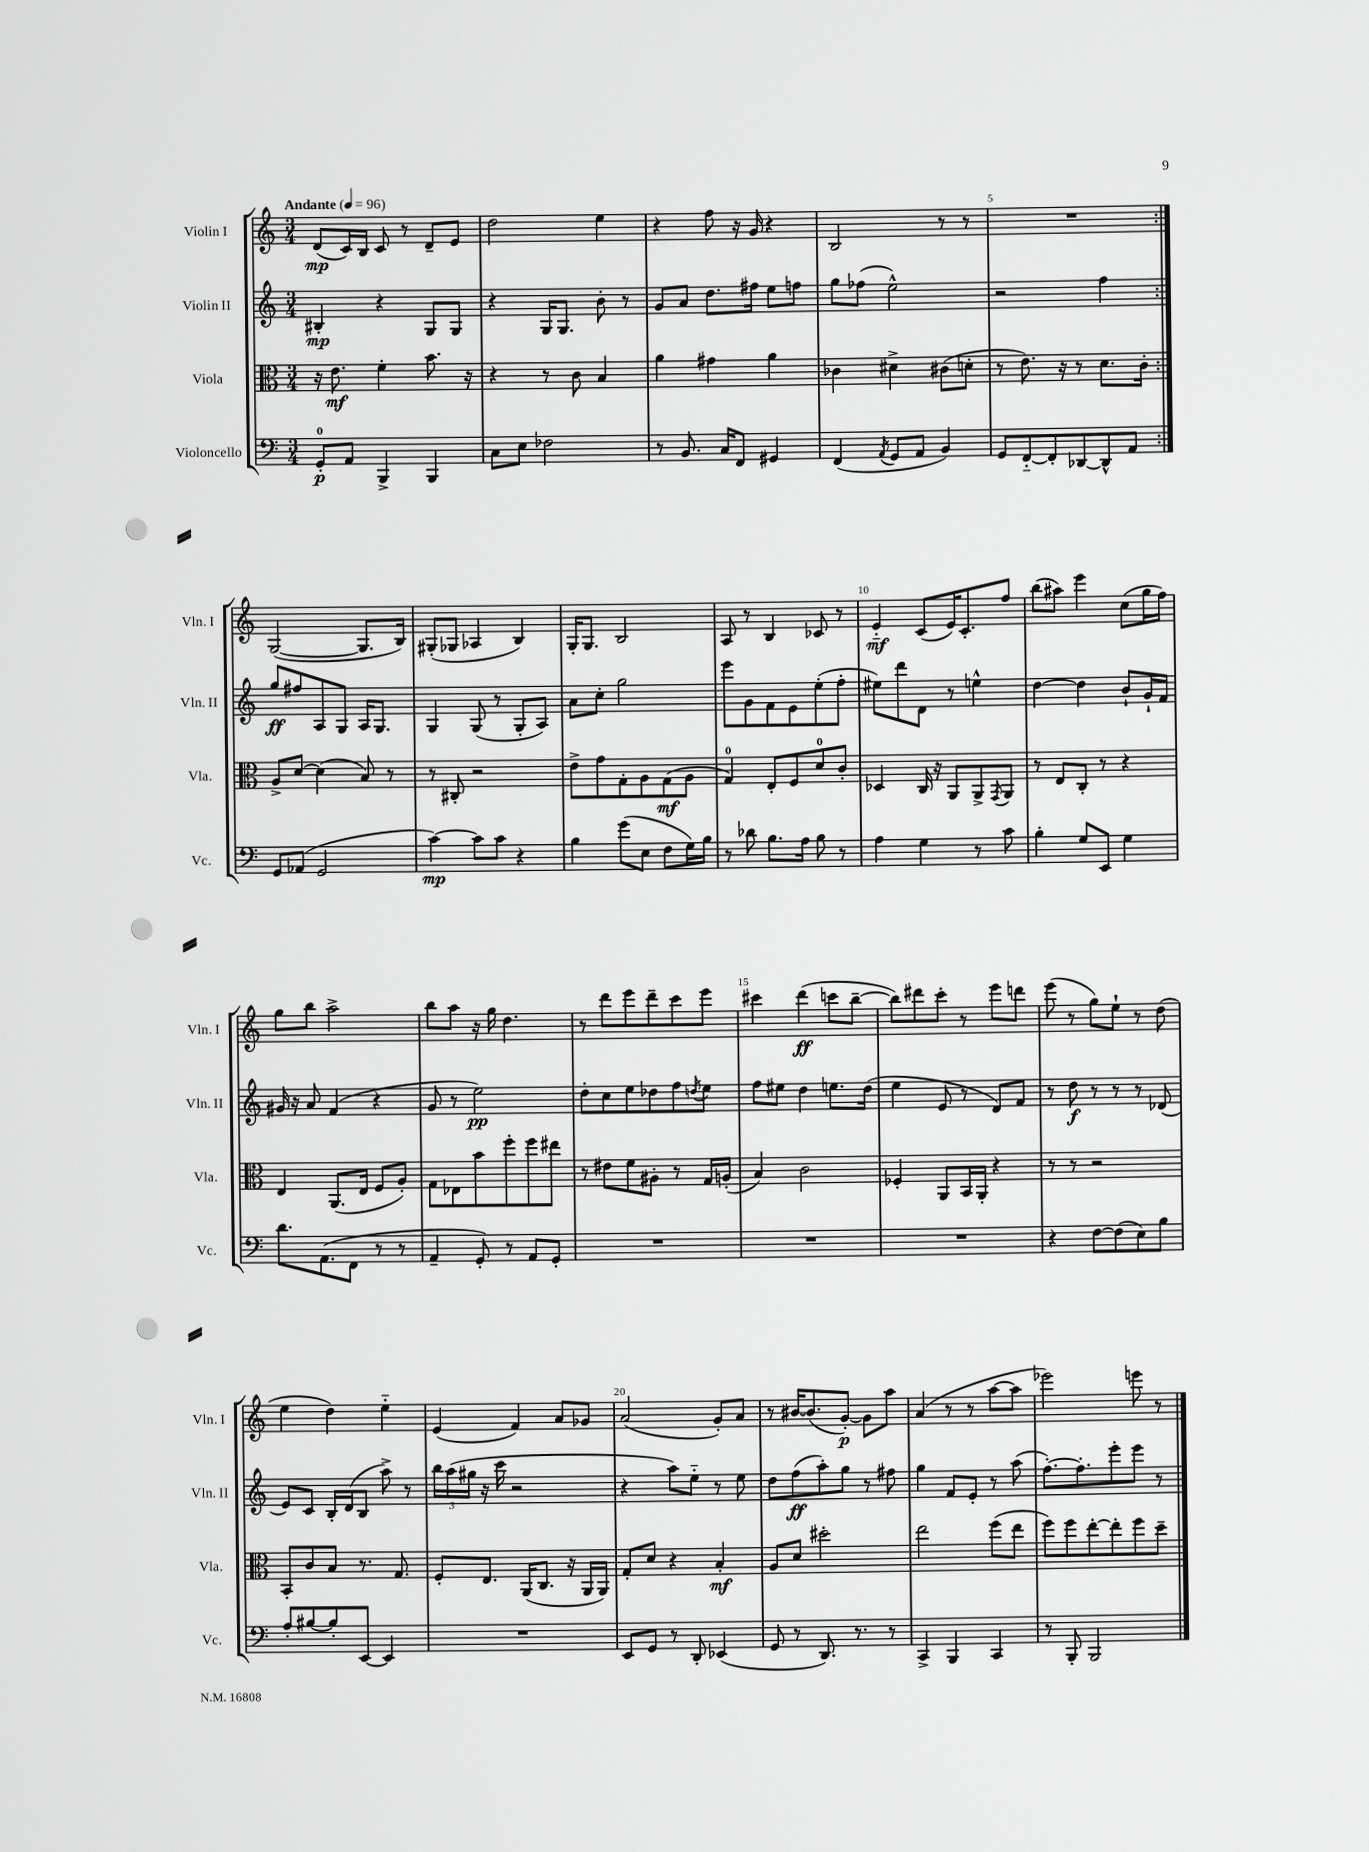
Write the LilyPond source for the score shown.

<<
\new StaffGroup <<
\new Staff = "s0" \with { instrumentName = "Violin I" shortInstrumentName = "Vln. I" } {
    \clef treble \key c \major \numericTimeSignature \time 3/4 \tempo "Andante" 4 = 96
    \repeat volta 2 { d'8\mp( c'16) b16 c'8 r8 d'8-- e'8 |
    d''2 e''4 |
    r4 f''8 r16 g'16 r4 |
    b2 r8 r8 |
    R2. | }
    g2~( g8. b16) |
    gis8-.( ges8 aes4 b4) |
    g16-. g8. b2 |
    a8 r8 b4 ces'8 r8 |
    e'4-_\mf c'8( e'16) c'8.-. f''8 |
    b''8( ais''8) e'''4 c''8( g''16 f''16) |
    g''8 b''8 a''2-> |
    b''8 a''8 r16 g''16 d''4. |
    r8 d'''8 e'''8 d'''8-- c'''8 e'''8 |
    cis'''4 d'''4\ff( c'''8 b''8~-- |
    b''8) dis'''8 c'''8-. r8 e'''8 d'''8 |
    e'''8( r8 g''8) e''8-! r8 d''8( |
    e''4 d''4) e''4-_ |
    e'4( f'4) a'8 ges'8 |
    a'2( g'8-.) a'8 |
    r8 bis'16~ bis'8.( g'8~-.\p) g'8 a''8 |
    a'4( r8 r8 a''8~ a''8 |
    ees'''2) e'''8 r8 \bar "|." |
}
\new Staff = "s1" \with { instrumentName = "Violin II" shortInstrumentName = "Vln. II" } {
    \clef treble \key c \major \numericTimeSignature \time 3/4
    \repeat volta 2 { bis4-.\mp r4 g8 g8 |
    r4 g16 g8. b'8-. r8 |
    g'8 a'8 d''8. fis''16 e''8 f''8 |
    g''8 fes''8( e''2-^) |
    r2 f''4 | }
    g''8\ff fis''8 a8 g8 a16 g8. |
    g4 g8( r8 g8-. a8) |
    a'8 c''8-. g''2 |
    e'''8 g'8 f'8 e'8 e''8-.( f''8-. |
    eis''8) d'''8 d'8 r8 e''4-^ |
    d''4~ d''4 b'8-! g'16-! f'16 |
    gis'16 r16 a'8 f'4( r4 |
    g'8 r8 e''2\pp) |
    d''8-. c''8 e''8 des''8 f''8 \acciaccatura { d''8 } e''8 |
    f''8 eis''8 d''4 e''8. d''16( |
    e''4 e'8 r8 d'8) f'8 |
    r8 d''8\f r8 r8 r8 des'8( |
    e'8) c'8 b16-. d'16( b8 a''8->) r8 |
    \tuplet 3/2 { b''16 a''16( gis''16 } r16 c'''16 r2 |
    r4 a''8) e''8-_ r8 e''8 |
    d''8 f''8\ff( a''8-.) g''8 r8 fis''8 |
    g''4 f'8 e'8-. r8 a''8( |
    f''8.~-.) f''8.-. e'''8-. e'''8 r8 \bar "|." |
}
\new Staff = "s2" \with { instrumentName = "Viola" shortInstrumentName = "Vla." } {
    \clef alto \key c \major \numericTimeSignature \time 3/4
    \repeat volta 2 { r16 e'8.\mf f'4-. b'8. r16 |
    r4 r8 c'8 b4 |
    a'4 gis'4 a'4 |
    ces'4 dis'4-> cis'8( d'8-. |
    r8 e'8.) r16 r8 d'8. c'16-. | }
    a8-> d'8~ d'4( b8) r8 |
    r8 cis8-. r2 |
    e'8-> g'8 g8-. a8 g8\mf( a8 |
    g4-0) e8-. f8 d'8-0 c'8-. |
    des4 c16 r16 a,8 a,8-> \acciaccatura { g,8 } a,8 |
    r8 e8 c8-. r8 r4 |
    e4 a,8.( e16 f8 a8-.) |
    g8 ees8 b'8 f''8-. f''8 eis''8 |
    r8 eis'8 f'8 ais8-. r8 g16 a16-.( |
    b4) c'2 |
    fes4-. a,8 b,16 a,16-. r4 |
    r8 r8 r2 |
    b,8-. c'8 b8 r8. g8. |
    f8-. e8. a,16( c8. r16 a,16 a,16) |
    g8-. d'8 r4 b4-.\mf |
    a8 d'8 dis''2-. |
    e''2 f''8( e''8 |
    f''8) f''8 e''8~-. e''8-. f''8 d''8-- \bar "|." |
}
\new Staff = "s3" \with { instrumentName = "Violoncello" shortInstrumentName = "Vc." } {
    \clef bass \key c \major \numericTimeSignature \time 3/4
    \repeat volta 2 { g,8-0-.\p a,8 b,,4-> b,,4 |
    c8 e8 fes2 |
    r8 b,8. c16 f,8 gis,4 |
    f,4( \acciaccatura { a,8 } g,8 a,8 b,4) |
    g,8 f,8~-_ f,8-. des,8~ des,8-^ a,8 | }
    g,8 aes,8( g,2 |
    c'4~\mp) c'8 c'8 r4 |
    b4 g'8( e8 f8 g16) b16 |
    r8 des'8 b8. a16 b8 r8 |
    a4 g4 r8 c'8 |
    b4-. g8 e,8 g4 |
    d'8. a,8.( f,8 r8 r8 |
    a,4-- g,8-.) r8 a,8 g,8-. |
    R2. |
    R2. |
    R2. |
    r4 f8~ f8( e8) b8 |
    a8-. bis8~ bis8-. e,8~ e,4 |
    R2. |
    e,8 g,8 r8 d,8-. ees,4( |
    g,8 r8 d,8.) r8. r8 |
    c,4-> b,,4 c,4 |
    r8 b,,8-. b,,2 \bar "|." |
}
>>
>>
\layout { \context { \Score \override BarNumber.break-visibility = ##(#f #t #t) barNumberVisibility = #(every-nth-bar-number-visible 5) } }
